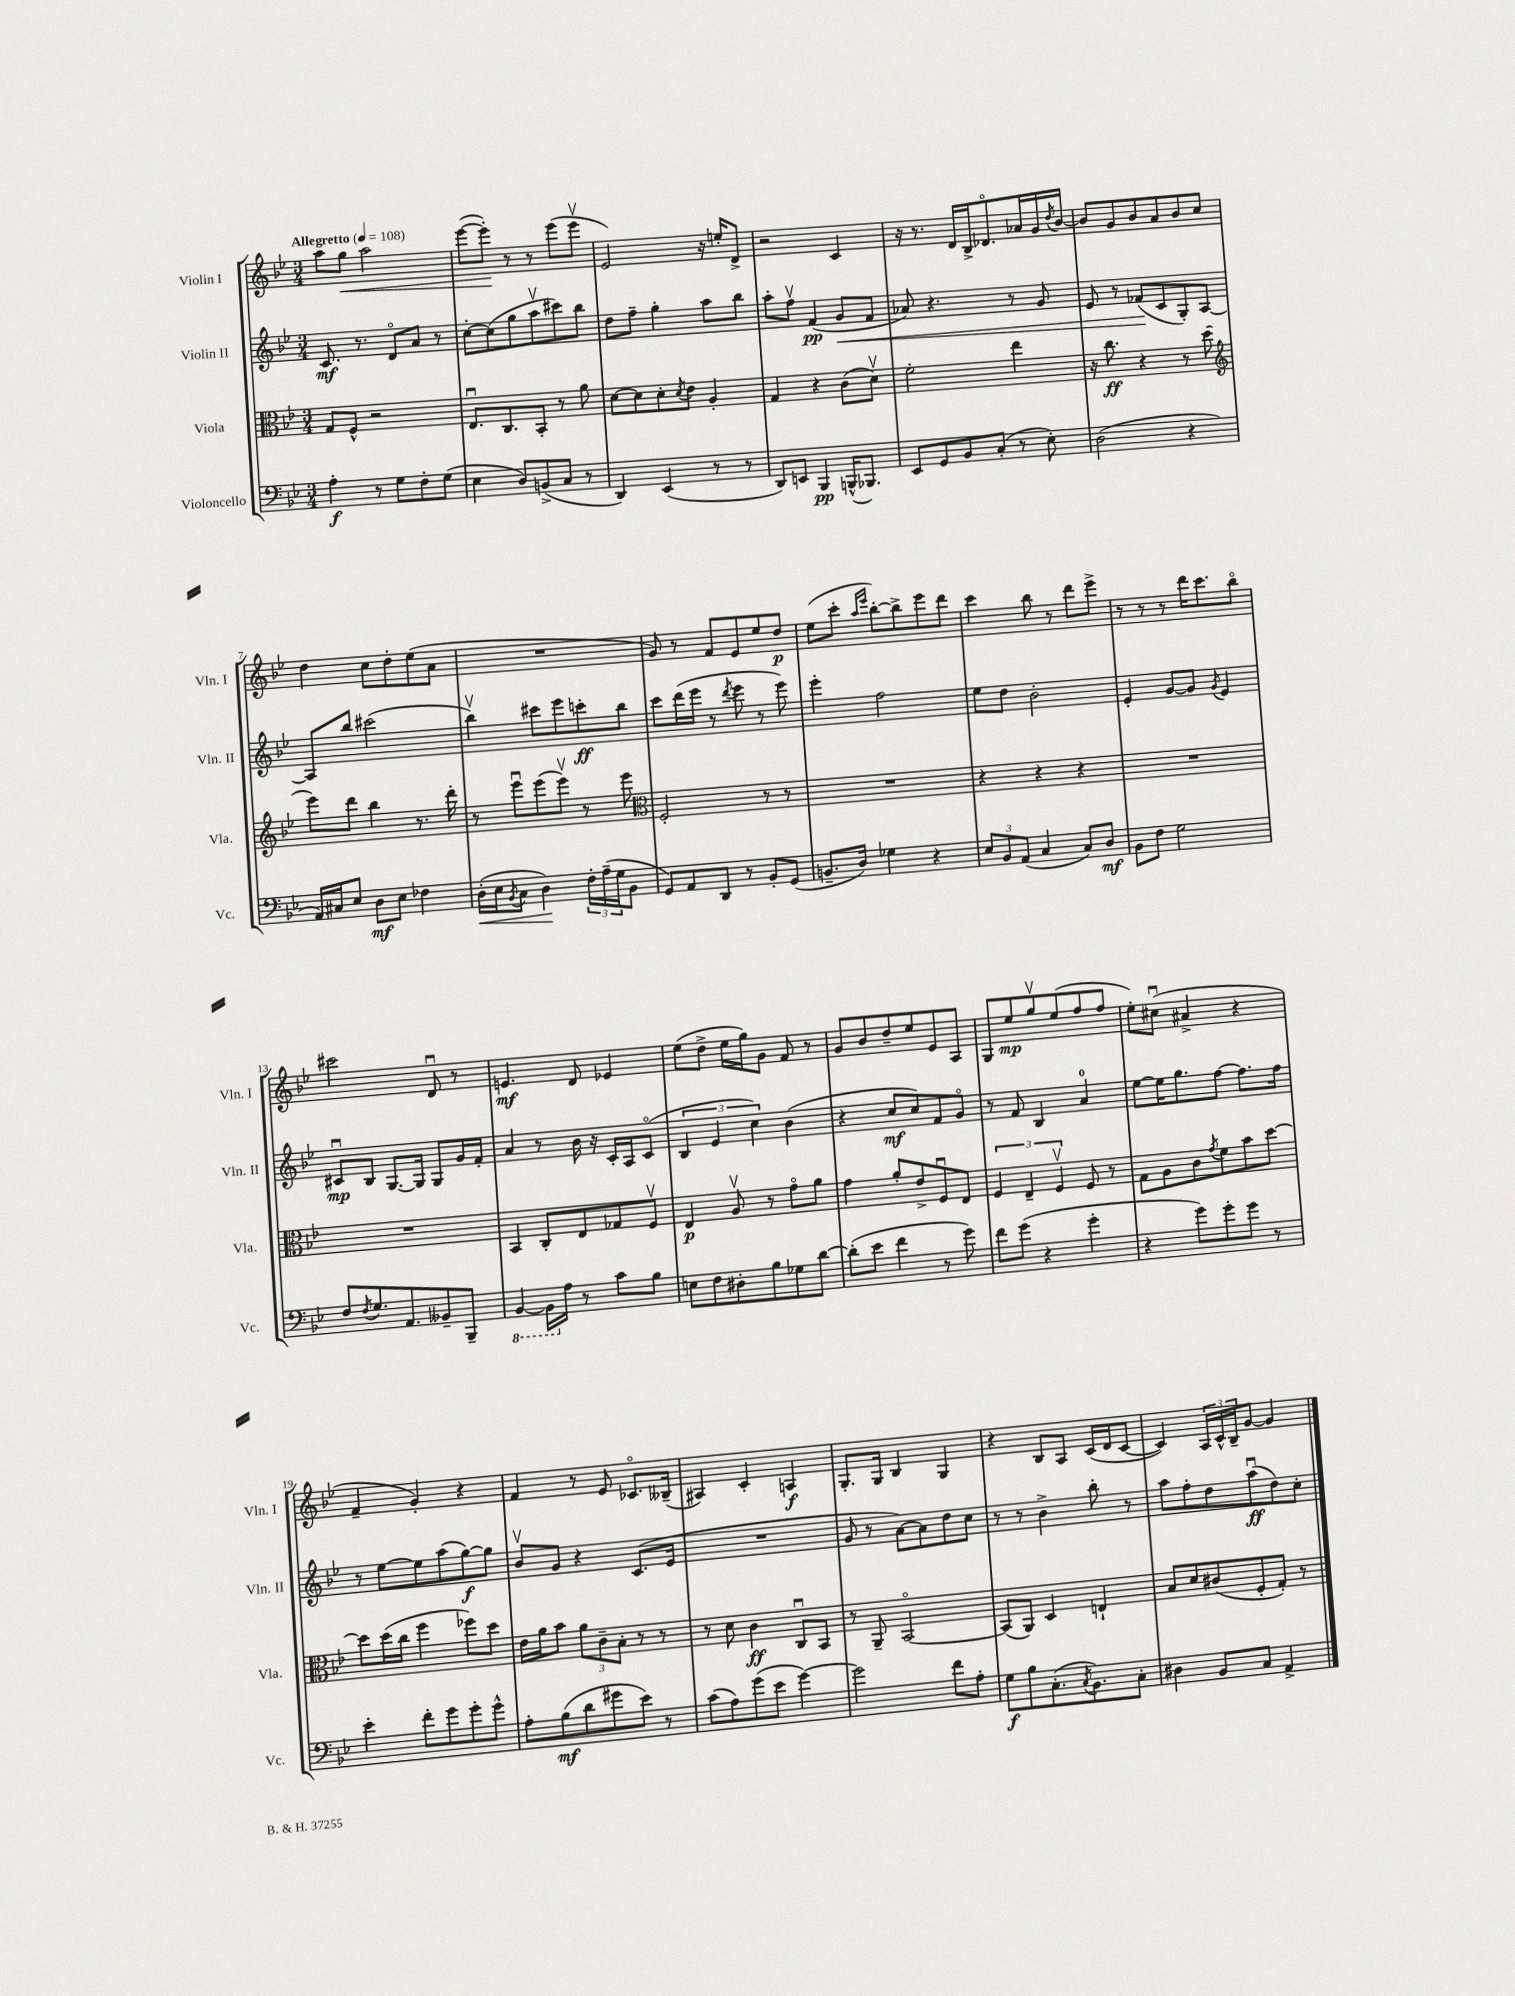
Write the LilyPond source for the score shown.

<<
\new StaffGroup <<
\new Staff = "s0" \with { instrumentName = "Violin I" shortInstrumentName = "Vln. I" } {
    \clef treble \key bes \major \numericTimeSignature \time 3/4 \tempo "Allegretto" 4 = 108
    a''8 g''8\< a''2 |
    ees'''8~( ees'''8-.\!) r8 r8 ees'''8( ees'''8\upbow |
    ees'2) r16 e''16-. d'8-> |
    r2 c'4 |
    r16 r8. d'16 bes16-> des'8.\flageolet aes'16 g'16 \acciaccatura { d''8 } bes'16~ |
    bes'8 g'8 bes'8 a'8 bes'8 c''8 |
    d''4 c''8 d''8-. ees''8( a'8 |
    R2. |
    g'8) r8 f'8 ees'8 ees''8 d''8\p |
    ees''8( c'''8-. \grace { a''16 ees'''16 } bes''8~-.) bes''8-> ees'''8 d'''8 |
    c'''4 bes''8 r8 d'''8 ees'''8-> |
    r8 r8 r8 d'''16 c'''8. bes''8\flageolet |
    cis'''2 d'8\downbow r8 |
    e'4.\mf d'8 ees'4 |
    ees''8( d''8-> ees''16 g''16) g'8 f'8 r8 |
    g'8 bes'8 d''8-- ees''8 ees'8 a8 |
    g8 ees''8\mp g''8\upbow ees''8( f''8 f''8 |
    ees''8-.) cis''8\downbow( ais'4-> r4 |
    f'4-- g'4-.) r4 |
    f'4 r8 ees'8 ces'8.\flageolet beses16--( |
    ais4) c'4-. a4\f |
    g8.-. g16 bes4 g4 |
    r4 bes8 a8 c'16( d'16 c'8~ |
    c'4) \tuplet 3/2 { a16 c'16-^ bes16-- } g'8~ g'4 \bar "|." |
}
\new Staff = "s1" \with { instrumentName = "Violin II" shortInstrumentName = "Vln. II" } {
    \clef treble \key bes \major \numericTimeSignature \time 3/4
    c'8.\mf r8. d'8\flageolet a'8 r8 |
    c''8~-. c''8( g''8 a''8\upbow cis'''8) bes''8 |
    d''8 f''8-- g''4-. a''8 bes''8 |
    a''8-. f''8\upbow f'4\pp( g'8\< f'8 |
    aes'8) r4. r8 g'8 |
    ees'8 r8 fes'8\!( c'8 g8-.) a8~ |
    a8 bes''8 cis'''2( |
    bes''4\upbow) cis'''8 ees'''8 c'''8-.\ff bes''8 |
    c'''8 d'''16( ees'''16 r8 \acciaccatura { d'''8 } ees'''8 r8 ees'''8) |
    ees'''4-. f''2 |
    ees''8 d''8 bes'2-. |
    ees'4-. g'8~ g'8 \acciaccatura { g'8 } ees'4 |
    cis'8\downbow\mp bes8 g8.~ g16 g8 g'16 f'16-. |
    a'4 r8 bes'16 r16 c'16-. a16 c'8\flageolet( |
    \tuplet 3/2 { bes4 ees'4 c''4) } bes'4( |
    r4 c''8\mf c''8) f'8 g'8\flageolet |
    r8 f'8 bes4 a'4-0 |
    ees''8~ ees''16 g''8. f''8~ f''8. f''16 |
    r8 ees''8~ ees''8 a''8( g''8~\f) g''8 |
    bes'8\upbow g'8 r4 c'8.( ees'16 |
    R2. |
    g'8 r8 a'8~) a'8 d''8 c''8 |
    r8 r8 bes'4-> bes''8-. r8 |
    a''8 f''8-. d''8 a''8\downbow\ff( d''8) c''8-. \bar "|." |
}
\new Staff = "s2" \with { instrumentName = "Viola" shortInstrumentName = "Vla." } {
    \clef alto \key bes \major \numericTimeSignature \time 3/4
    g8 f8-^ r2 |
    ees8.\downbow c8. bes,8-. r8 a'8 |
    d'8~ d'8 d'8-. \acciaccatura { d'8 } ees'8 a4-. |
    g4 r4 c'8( d'8\upbow) |
    f'2-. ees''4 |
    r16 c''8.\ff r4 r8 d''8( |
    \clef treble ees'''8) d'''8 bes''4 r8. d'''16-. |
    r8 ees'''8\downbow ees'''8( ees'''8\upbow) r8 ees'''8 |
    \clef alto f2-. r8 r8 |
    R2. |
    r4 r4 r4 |
    R2. |
    R2. |
    bes,4 c8-. ees8 ges8 f8\upbow |
    ees4\p a8\upbow r8 g'8\flageolet a'8 |
    g'4 a'8-. ees'8-> f8\downbow ees8 |
    \tuplet 3/2 { f4 ees4-- f4\upbow } f8 r8 |
    g8 a8 c'8 \acciaccatura { g'8 } f'8 bes'8 d''8~ |
    d''8 d''16( c''16 f''4 fes''8) d''8 |
    ees'16 a'16 bes'8 \tuplet 3/2 { a'8 c'8-- bes8-. } r8 r8 |
    r8 d'8 c'4\ff c8\downbow bes,8 |
    r8 a,8-- bes,2~\flageolet |
    bes,8( a,8) d4 e4-! |
    bes8 d'8 cis'8( f8-. g8-.) r8 \bar "|." |
}
\new Staff = "s3" \with { instrumentName = "Violoncello" shortInstrumentName = "Vc." } {
    \clef bass \key bes \major \numericTimeSignature \time 3/4
    a4-.\f r8 g8 f8-. g8( |
    ees4 d8) b,8->( c8 r8 |
    d,4) ees,4( r8 r8 |
    d,8) e,8 bes,,4\pp b,,16-^( bes,,8.) |
    ees,8 g,8 bes,8 c8-.( r8 ees8-.) |
    d2( r4 |
    a,16) cis16 ees8 d8\mf ees8 fes4 |
    d16-.\<( ees16 \acciaccatura { bes,8 } c8 d4\!) \tuplet 3/2 { f16-. a16--( g16 } bes,8 |
    g,8) a,8 d,8 r8 bes,8-. g,8( |
    b,8.-- d16) ges4 r4 |
    \tuplet 3/2 { ees8 bes,8 a,8( } c4 c8) d8\mf |
    bes,8 f8 g2 |
    f8 \acciaccatura { f8 } g8. a,8. beses,8-- bes,,8-- |
    \ottava #-1 bes,,4~ bes,,16 \ottava #0 a16 r8 c'8 bes8 |
    e8 f8 dis8-. bes8 ges8 d'8~ |
    d'8-.( ees'8 f'4 r8 g'8) |
    f'8 g'8( r4 g'4-. |
    r4 g'8) g'8-. g'8 r8 |
    ees'4-. f'8-. g'8 g'8-. g'8-^ |
    a8-. bes8\mf( d'8 gis'8 ees'8) r8 |
    c'8( a8) g'8( ees'8 g'4~) |
    g'2 f'8 a8-. |
    g8\f bes8 c8.-.( \acciaccatura { c8 } bes,8.) c8-. |
    dis4 bes,8 c8 a,4-> \bar "|." |
}
>>
>>
